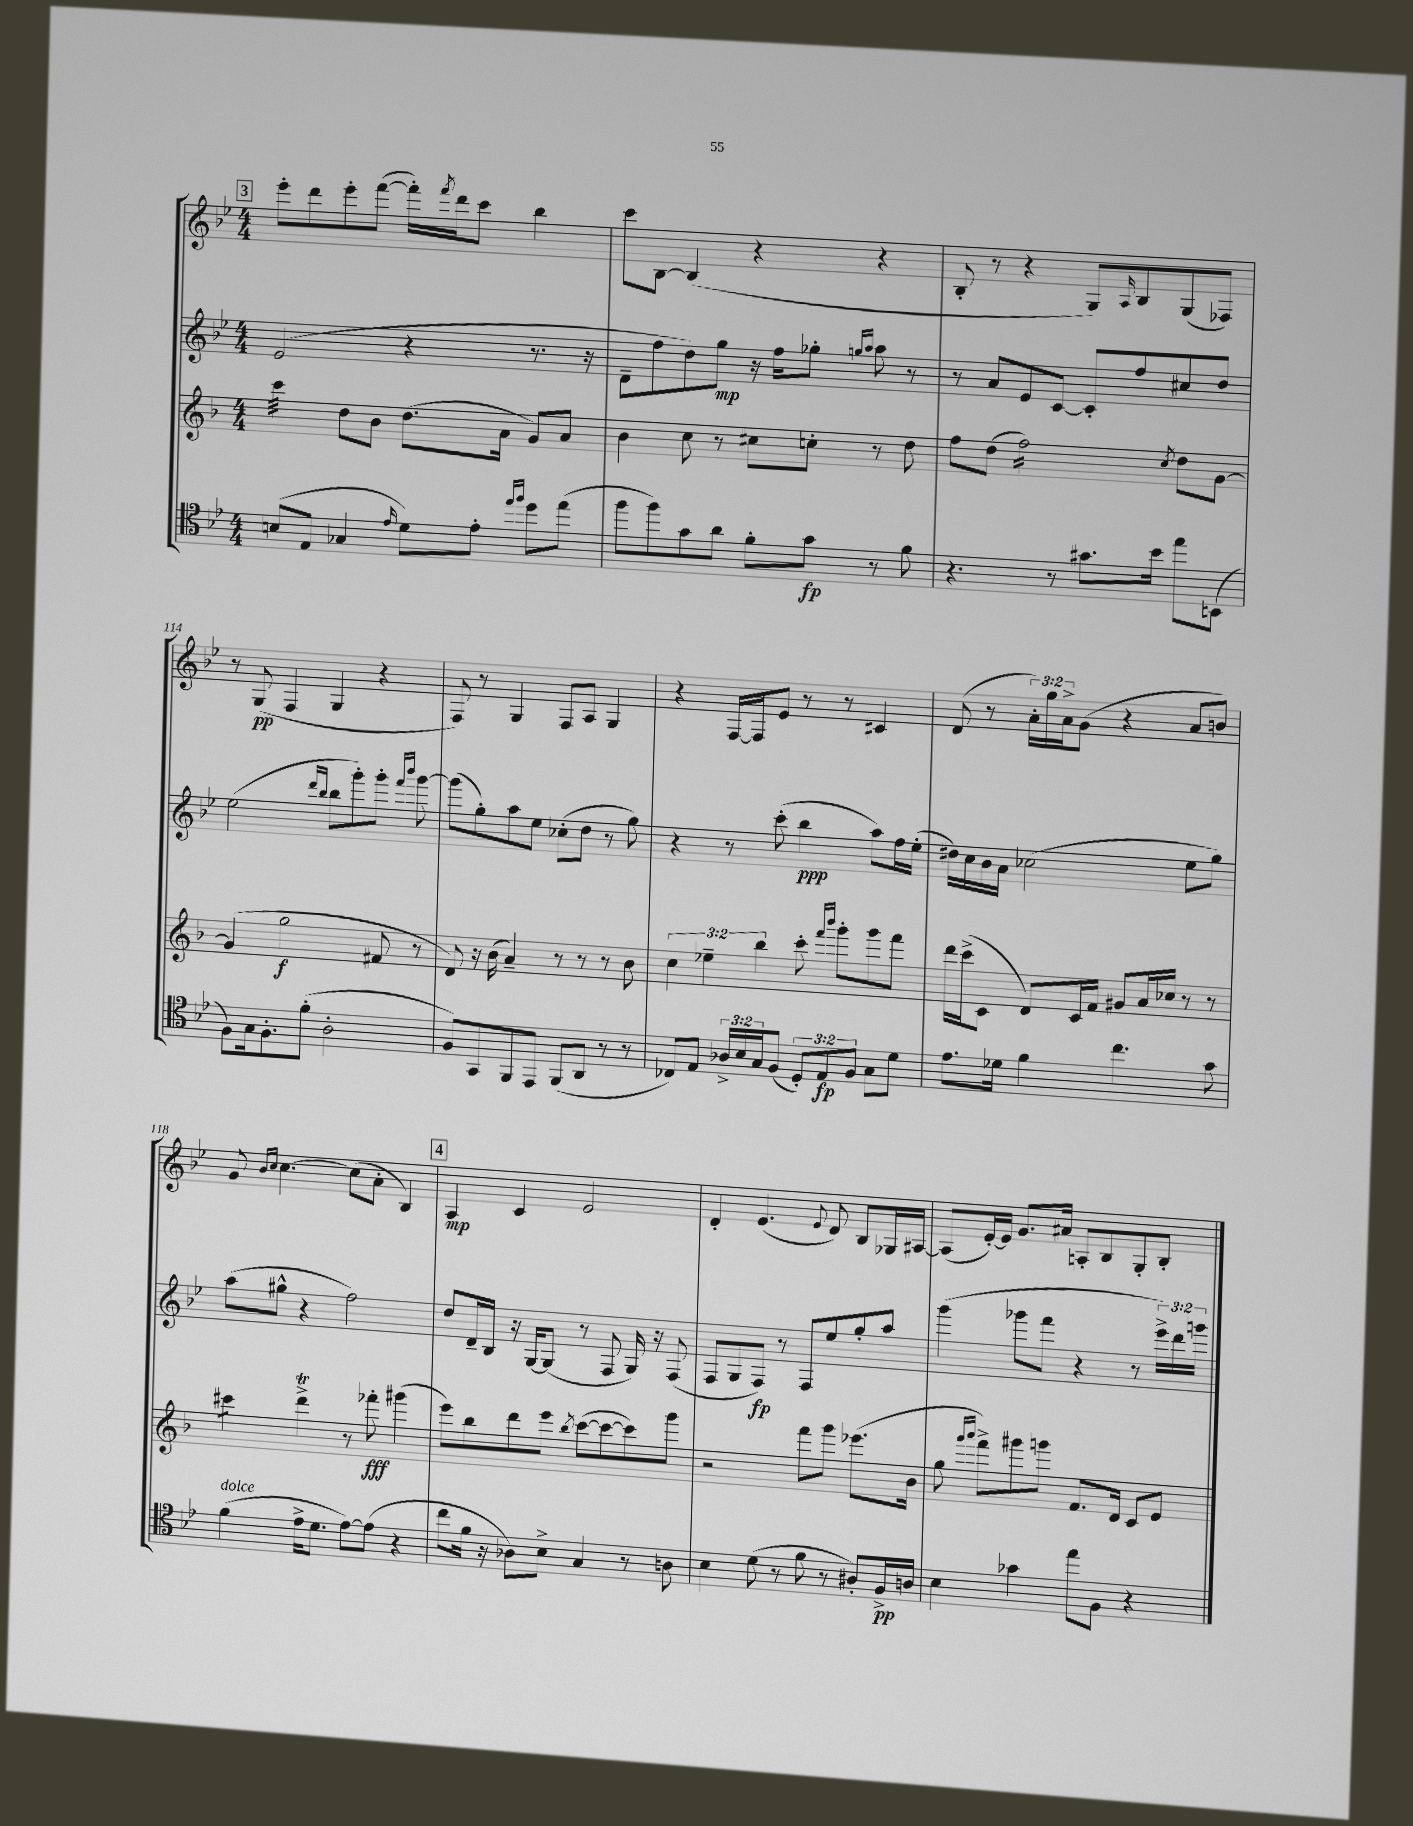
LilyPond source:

<<
\new StaffGroup <<
\new Staff = "s0" {
    \clef treble \key bes \major \numericTimeSignature \time 4/4 \override Staff.TupletNumber.text = #tuplet-number::calc-fraction-text
    \mark \markup { \box "3" } ees'''8-. d'''8 ees'''8-. f'''8~( f'''16-.) \acciaccatura { f'''8 } d'''16 c'''8 bes''4 |
    c'''8 bes8~ bes4( r4 r4 |
    bes8-. r8 r4 g8) \grace { a16 } bes8 g8( fes8) |
    r8 g8\pp( f4 g4 r4 |
    f8) r8 g4 f8 a8 g4 |
    r4 f16~ f16 ees'8 r8 r8 cis'4 |
    d'8( r8 \tuplet 3/2 { a'16-.) g''16 a'16-> } g'8( r4 a'8 b'8) |
    g'8 \grace { bes'16 c''16 } c''4.~ c''8( a'8-. bes4) |
    \mark \markup { \box "4" } a4\mp c'4 ees'2 |
    d'4-. ees'4.( \appoggiatura { ees'8 } d'8) bes8 ges16 ais16~ |
    ais8( ees'16~-.) ees'16 g'8. ais'16 a8-. bes8 g8-. bes8-. \bar "|." |
}
\new Staff = "s1" {
    \clef treble \key bes \major \numericTimeSignature \time 4/4 \override Staff.TupletNumber.text = #tuplet-number::calc-fraction-text
    \mark \markup { \box "3" } ees'2( r4 r8. r16 |
    d'8-- f''8 d''8) g''8\mp r16 f''16 ges''8-. \grace { g''16 a''16 } a''8 r8 |
    r8 a'8 ees'8 c'8~ c'8-. f''8 cis''8 d''8 |
    ees''2( \grace { d'''16 bes''16 } bes''8 g'''8-.) g'''8-. \grace { f'''16 bes'''16 } g'''8~ |
    g'''8( g''8-.) a''8 ees''8 ces''8-.( d''8 r8 g''8) |
    r4 r8 c'''8-.( bes''4\ppp a''8) f''16 ees''16-.( |
    dis''16) c''16 bes'16 a'16 ces''2( ees''8 g''8) |
    a''8( gis''8-^ r4 f''2) |
    \mark \markup { \box "4" } d''8 d'16-- bes16 r16 g16~ g8( r8 f8 g16) r16 f8( |
    f8 g8 f8\fp) r8 f8 ees''8 g''8-. a''8 |
    g'''4( ges'''8 f'''8 r4 r8 \tuplet 3/2 { ees'''16->) d'''16 g'''16 } \bar "|." |
}
\new Staff = "s2" {
    \clef treble \key f \major \numericTimeSignature \time 4/4 \override Staff.TupletNumber.text = #tuplet-number::calc-fraction-text
    \mark \markup { \box "3" } c'''4:32 d''8 bes'8 d''8.( a'16 g'8) a'8 |
    bes'4 c''8 r8 cis''8 c''8-. r8 d''8 |
    f''8 d''8( f''2:16) \acciaccatura { c''8 } d''8 g'8~ |
    g'4( g''2\f fis'8 r8 |
    d'8) r16 bes'16( a'4--) r8 r8 r8 bes'8 |
    \tuplet 3/2 { c''4 ees''4-- bes''4 } c'''8-. \grace { f'''16 bes'''16 } g'''8-. g'''8 f'''8 |
    d'''16 c'''16->( c'8 d'8) c'16 f'16 gis'8 a'16 ces''16 r8 r8 |
    cis'''4:8 d'''4->\trill r8 fes'''8-.\fff gis'''4( |
    \mark \markup { \box "4" } e'''8) bes''8 d'''8 e'''8 \acciaccatura { bes''8 } c'''8~( c'''8~ c'''8) g'''8 |
    r2 f'''8 g'''8 ees'''8.( bes'16 |
    g''8 \grace { g'''16 a'''16 } f'''8->) gis'''8 g'''8 f'8. d'16 c'8 e'8 \bar "|." |
}
\new Staff = "s3" {
    \clef tenor \key bes \major \numericTimeSignature \time 4/4 \override Staff.TupletNumber.text = #tuplet-number::calc-fraction-text
    \mark \markup { \box "3" } b8( ees8 ges4 \grace { ees'16 } d'8) ees'8-. \grace { ees''16 f''16 } d''8 ees''8( |
    f''8 f''8) g'8 a'8 f'8-. g'8\fp r8 f'8 |
    r4. r8 gis'8. bes'16 ees''8 b,8( |
    f8) g16 f8.-. f'8-.( a2-. |
    f8) g,8 f,8 ees,8 f,8( a,8 r8 r8 |
    ces8) ees8 \tuplet 3/2 { aes16-> bes16 g16 } f8( \tuplet 3/2 { d8-.) ees8\fp f8 } g8 d'8 |
    ees'8. des'16 f'4 c''4. g'8 |
    f'4^\markup { \italic "dolce" }( ees'16-> d'8. ees'8~) ees'8( r4 |
    \mark \markup { \box "4" } c''8 f'16 r16 aes8) bes8-> g4 r8 a8 |
    bes4 d'8( r8 f'8 r8 ais8-.) f16->\pp a16 |
    bes4 ges'4 ees''8 f8 r4 \bar "|." |
}
>>
>>
\layout { \context { \Score currentBarNumber = #111 } }
